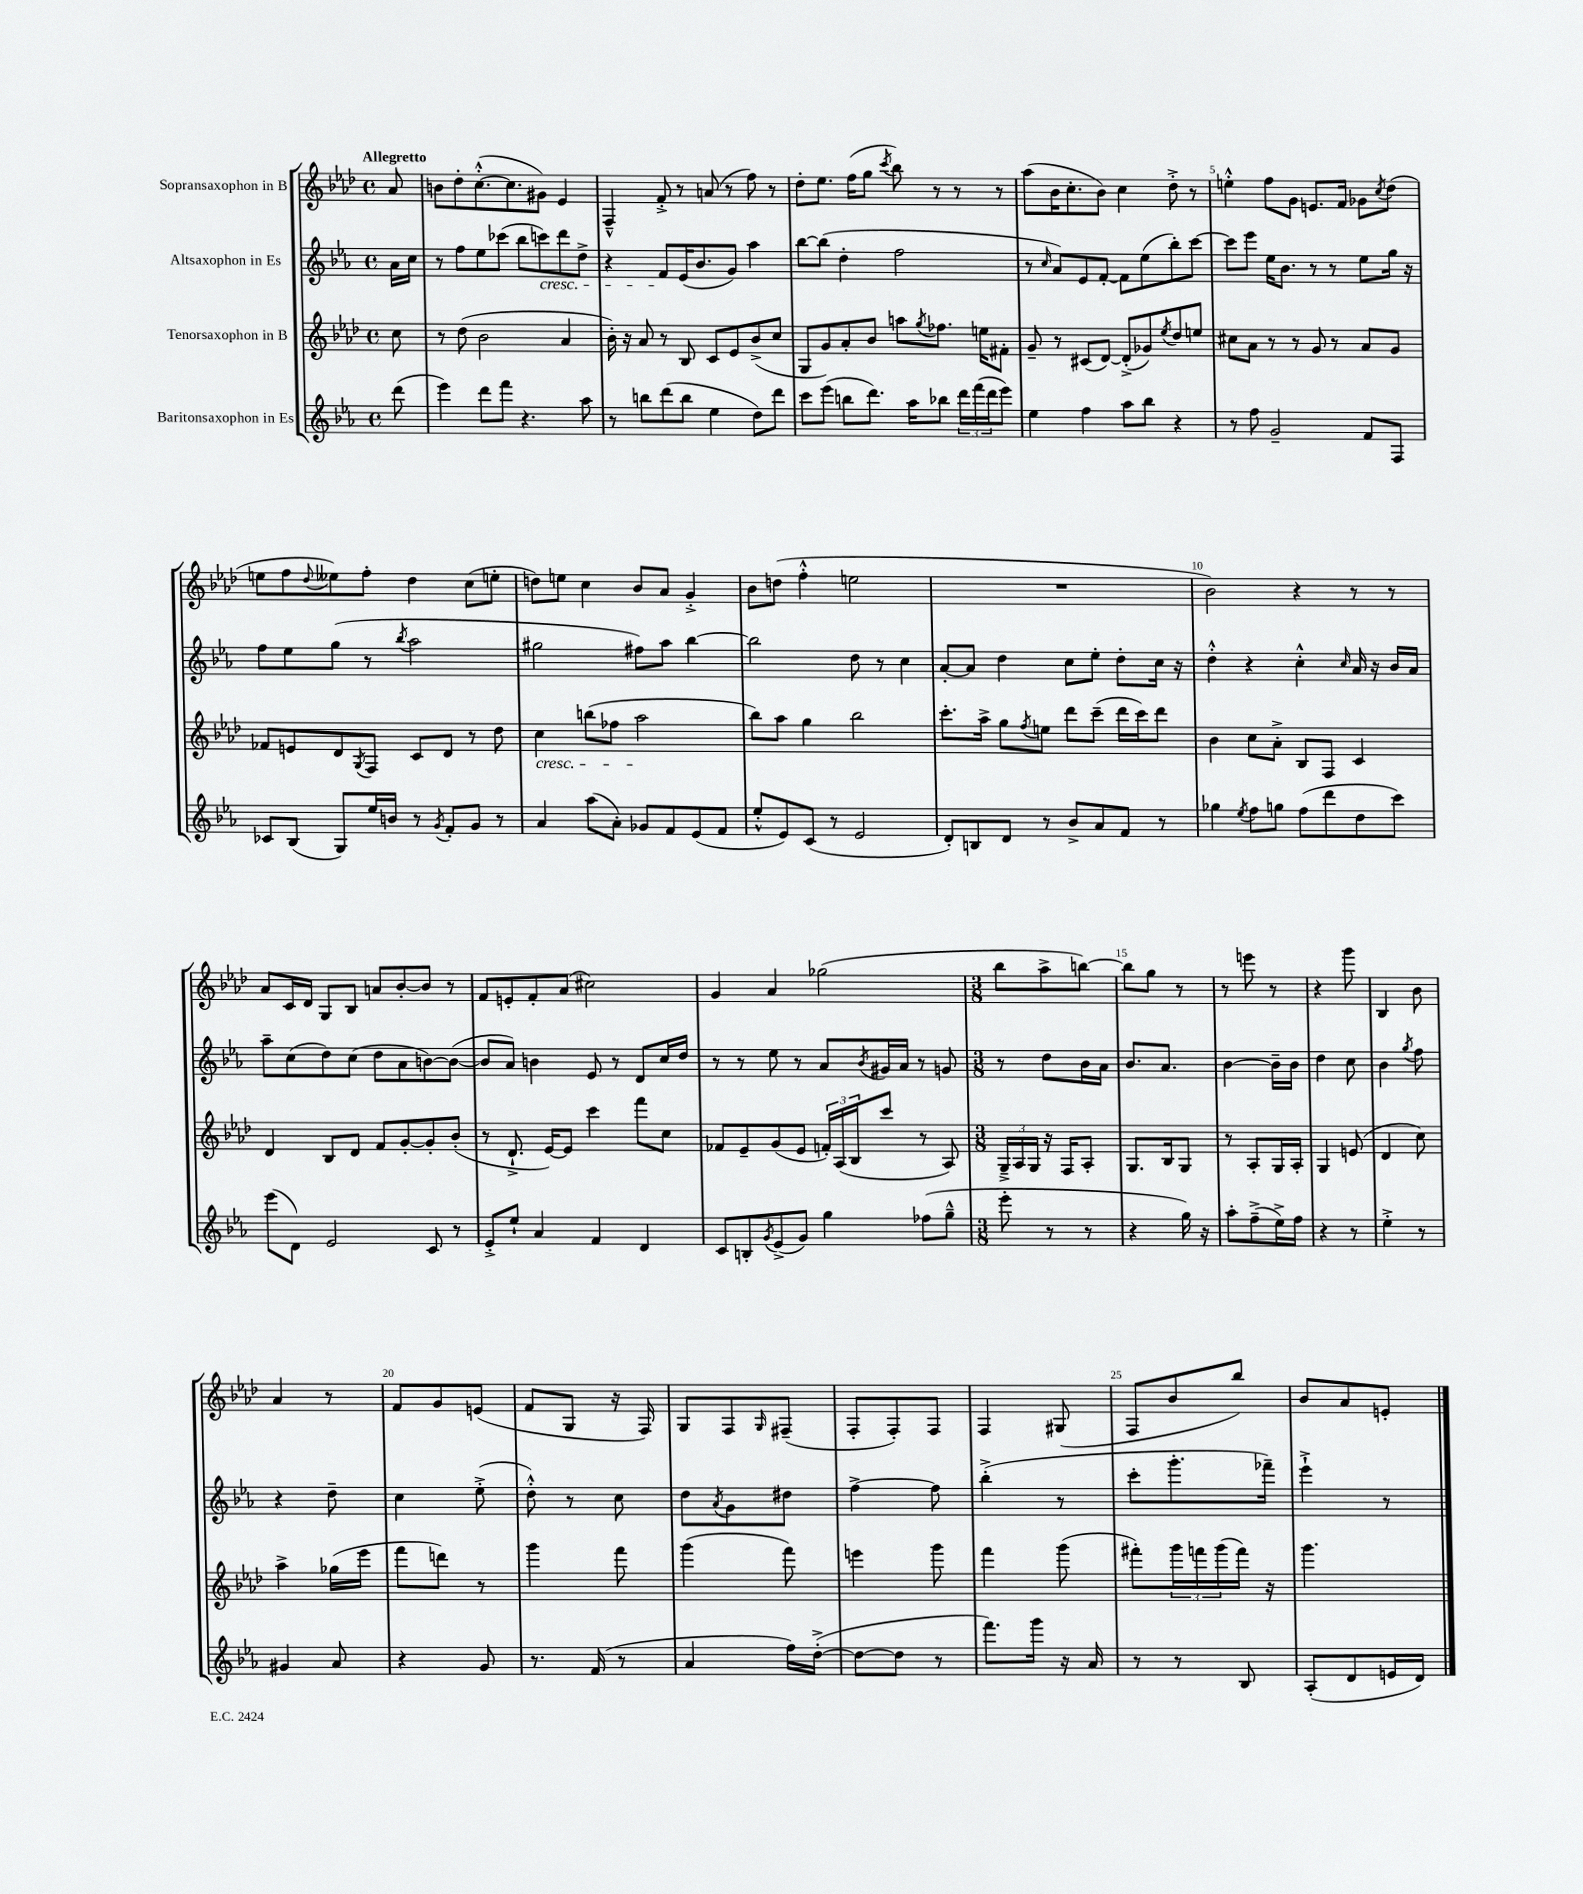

**kern	**kern	**kern	**kern
*part4	*part3	*part2	*part1
*staff4	*staff3	*staff2	*staff1
*I"Baritonsaxophon in Es	*I"Tenorsaxophon in B	*I"Altsaxophon in Es	*I"Sopransaxophon in B
*clefG2	*clefG2	*clefG2	*clefG2
*k[b-e-a-]	*k[b-e-a-d-]	*k[b-e-a-]	*k[b-e-a-d-]
*M4/4	*M4/4	*M4/4	*M4/4
*met(c)	*met(c)	*met(c)	*met(c)
=	=	=	=
!	!	!	!LO:TX:a:B:t=Allegretto
(8ddd\	8cc\	16a-\LL	8a-/
.	.	16cc\JJ	.
=1	=1	=1	=1
4eee-\)	8r	8r	8bn\L
.	(8dd-\	8ff\L	8dd-'\
8ddd\L	2b-\	8ee-\	([8.cc'^^\
8fff\J	.	(8ccc-X\J	.
.	.	.	8.cc\]
4.r	.	8bb-\L	.
!	!	!LO:TX:b:i:t=cresc.	!
.	.	8cccn\)	8g#X\J)
.	4a-/	8ddd\	4e-/
8aa-\	.	8dd^\J	.
=2	=2	=2	=2
8r	16b-'\)	4r	4F~^^/
.	16r	.	.
8bbn\L	8a-/	.	.
(8ddd\	8r	8f/L	8f'^/
8bb\J	8B-/	(16e-/K	8r
.	.	8.b-/	.
4ee-\	8c/L	.	(8an/
.	8e-/	8g/J)	8r
8dd\L)	(8b-^/	4aa-\	8ff\)
8ddd\J	8cc/J	.	8r
=3	=3	=3	=3
8ccc\L	8G/L	[8bb-\L	8dd-'\L
(8eee-\J	8g/)	(8bb-\J]	8.ee-\J
8bbn\L	8a-'/	4dd'\	.
.	.	.	(16ff\KL
8.ddd\J)	8b-/J	.	8gg\J
.	.	.	8qccc/
.	8aan\L	2ff\	8bb-\)
16aa-\KL	.	.	.
.	8qgg/	.	.
8bb-X\J	8.ff-X\J	.	8r
24ddd\LL	.	.	8r
(24fff\	.	.	.
.	16een\KL	.	.
24ddd\J	.	.	.
8eee-\J)	8f#X'\J	.	8r
=4	=4	=4	=4
4ee-\	8g~/	8r	(8aa-\L
.	.	16qqcc/	.
.	8r	8a-/L)	16b-\K
.	.	.	8.cc'\
4ff\	(8c#X/L	8e-/	.
.	[8d-/J)	[8f'/J	8b-\J)
8aa-\L	(8d-'^/L]	8f\L]	4cc\
8bb-\J	8g-X/)	(8ee-\	.
.	8qee-/	.	.
4r	8dd-/	8bb-'\)	8dd-'^\
.	8een/J	[8ccc\J	8r
=5	=5	=5	=5
8r	8cc#X\L	8ccc\L]	4een'^^\
8ff\	8a-\J	8eee-\J	.
2g~/	8r	16ee-\KL	8ff\L
.	.	8.b-\J	.
.	8r	.	8g\J
.	8g/	8r	8.en/L
.	8r	8r	.
.	.	.	16f/Jk
8f/L	8a-/L	8ee-\L	8g-X\L
.	.	.	8qcc/
8F/J	8g/J	16gg\Jk	(8dd-\J
.	.	16r	.
!!LO:LB:g=z
=6	=6	=6	=6
8c-X/L	8f-X/L	8ff\L	8een\L
(8B-/J	8en/	8ee-\	8ff\
.	.	.	8qqdd-/
8G/L)	8d-/	(8gg\J	8ee--X\)
.	8qG/	.	.
16ee-/L	8F/J	8r	8ff'\J
16bn/JJ	.	.	.
.	.	8qbb-/	.
8r	8c/L	2aa-\	4dd-\
8qg/	.	.	.
8f'/L	8d-/J	.	.
8g/J	8r	.	(8cc\L
8r	8dd-\	.	8een'\J
=7	=7	=7	=7
!	!LO:TX:b:i:t=cresc.	!	!
4a-/	4cc\	2gg#X\	8ddn\L)
.	.	.	8een\J
(8aa-\L	(8bbn\L	.	4cc\
8a-'\J)	8ff-X\J	.	.
8g-X/L	2aa-\	8ff#X\L)	8b-/L
8f/	.	8aa-\J	8a-/J
(8e-/	.	[4bb-\	4g'^/
8f/J	.	.	.
=8	=8	=8	=8
8ee-'^^/L	8bb-\L)	2bb-\]	8b-\L
8e-/)	8aa-\J	.	(8ddn\J
(8c/J	4gg\	.	4ff'^^\
8r	.	.	.
2e-/	2bb-\	8dd\	2een\
.	.	8r	.
.	.	4cc\	.
=9	=9	=9	=9
8d'/L)	8.ccc'\L	[8a-'/L	1r
8Bn/	.	8a-/J]	.
.	16aa-^\Jk	.	.
8d/J	8gg\L	4dd\	.
.	8qff/	.	.
8r	8een\J	.	.
8b-^/L	8ddd-\L	8cc\L	.
8a-/	(8ccc~\J	8ee-'\J	.
8f/J	16ddd-\LL	8dd'\L	.
.	16ccc\J)	.	.
8r	8ddd-\J	16cc\Jk	.
.	.	16r	.
=10	=10	=10	=10
4gg-X\	4b-\	4dd'^^\	2b-\)
8qee-/	.	.	.
8ff\L	8cc\L	4r	.
8ggn\J	8a-'^\J	.	.
(8ff\L	8B-/L	4cc'^^\	4r
8ddd\	8F/J	.	.
.	.	16qqcc/	.
8dd\	4c/	16a-/	8r
.	.	16r	.
8ccc\J)	.	16b-/LL	8r
.	.	16a-/JJ	.
!!LO:LB:g=z
=11	=11	=11	=11
(8eee-\L	4d-/	8aa-~\L	8a-/L
8d\J)	.	(8cc\	16c/L
.	.	.	16d-/JJ
2e-/	8B-/L	8dd\)	8G/L
.	8d-/J	(8cc\J	8B-/J
.	8f/L	8dd\L	8an/L
.	[8g'/	8a-\	[8b-'/
8c/	8g'/]	[8bn\)	8b-/J]
8r	(8b-'/J	(8b\J_	8r
=12	=12	=12	=12
8e-'^/L	8r	8b/L]	8f/L
8ee-`/J	8.d-`^/	8a-/J)	8en'/
4a-/	.	4bn\	8f'/
.	[16e-/KL)	.	.
.	8e-/J]	.	(8a-/J
4f/	4ccc\	8e-/	2cc#X\)
.	.	8r	.
4d/	8fff\L	8d/L	.
.	8cc\J	16cc/L	.
.	.	16dd/JJ	.
=13	=13	=13	=13
8c/L	8f-X/L	8r	4g/
8Bn'/	8e-~/	8r	.
8qg/	.	.	.
(8e-^/	(8g/	8ee-\	4a-/
8g/J)	8e-/J	8r	.
4gg\	24fn'/LL)	8a-/L	(2gg-X\
.	(24A-/	.	.
.	24B-/J	.	.
.	.	8qb-/	.
.	8ccc/J	16g#X/L	.
.	.	16a-/JJ	.
(8ff-X\L	8r	8r	.
8gg~^^\J	8A-/)	8gn/	.
=14	=14	=14	=14
*M3/8	*M3/8	*M3/8	*M3/8
8eee-'\	24G~^/LL	8r	8bb-\L
.	24A-/	.	.
.	24G/JJ	.	.
8r	16r	8dd\L	8aa-^\
.	16F/KL	.	.
8r	8A-'/J	16b-\L	[8bbn\J)
.	.	16a-\JJ	.
=15	=15	=15	=15
4r	8.G/L	8.b-/L	8bb\L]
.	.	.	8gg\J
.	16B-/k	8.a-/J	.
16gg\)	8G/J	.	8r
16r	.	.	.
=16	=16	=16	=16
8aa-'\L	8r	[4b-\	8r
(8ff~^\	8A-'/L	.	8eeen\
16ee-^\L)	16G/L	16b-~\LL]	8r
16ff\JJ	16A-'/JJ	16b-\JJ	.
=17	=17	=17	=17
4r	4G/	4dd\	4r
8r	(8en/	8cc\	8ggg\
=18	=18	=18	=18
4ee-'^\	4d-/	4b-\	4B-/
.	.	8qgg/	.
8r	8cc\)	8ff\	8b-\
!!LO:LB:g=z
=19	=19	=19	=19
4g#X/	4aa-^\	4r	4a-/
8a-/	(16gg-X\LL	8dd~\	8r
.	16eee-\JJ	.	.
=20	=20	=20	=20
4r	8fff\L	4cc\	8f/L
.	8dddn\J)	.	8g/
8g/	8r	(8ee-'^\	(8en/J
=21	=21	=21	=21
8.r	4ggg\	8dd'^^\)	8f/L
.	.	8r	8G/J
(16f/	.	.	.
8r	8fff\	8cc\	16r
.	.	.	16F/)
=22	=22	=22	=22
4a-/	(4ggg\	8dd\L	8G/L
.	.	8qa-/	.
.	.	8g\	8F/
.	.	.	16qqG/
16ff\LL)	8fff\)	8dd#X\J	(8F#X~/J
([16dd'^\JJ	.	.	.
=23	=23	=23	=23
8dd\L_	4eeen\	[4ff^\	8F'/L
8dd\J]	.	.	8F'/)
8r	8ggg\	8ff\]	8F/J
=24	=24	=24	=24
8.fff\L)	4fff\	(4bb-'^\	4F/
16ggg\Jk	.	.	.
16r	(8ggg\	8r	(8G#X/
16a-/	.	.	.
=25	=25	=25	=25
8r	8fff#X'\L)	8ccc'\L	8F/L
8r	24ggg\L	8.ggg'\	8b-/
.	24fffn\	.	.
.	(24ggg\	.	.
8B-/	16fff\JJ)	.	8bb-/J)
.	16r	16fff-X~\Jk)	.
=26	=26	=26	=26
(8A-'/L	4.ggg\	4eee-`^\	8b-/L
8d/	.	.	8a-/
16en/L	.	8r	8en'/J
16d/JJ)	.	.	.
==	==	==	==
*-	*-	*-	*-
